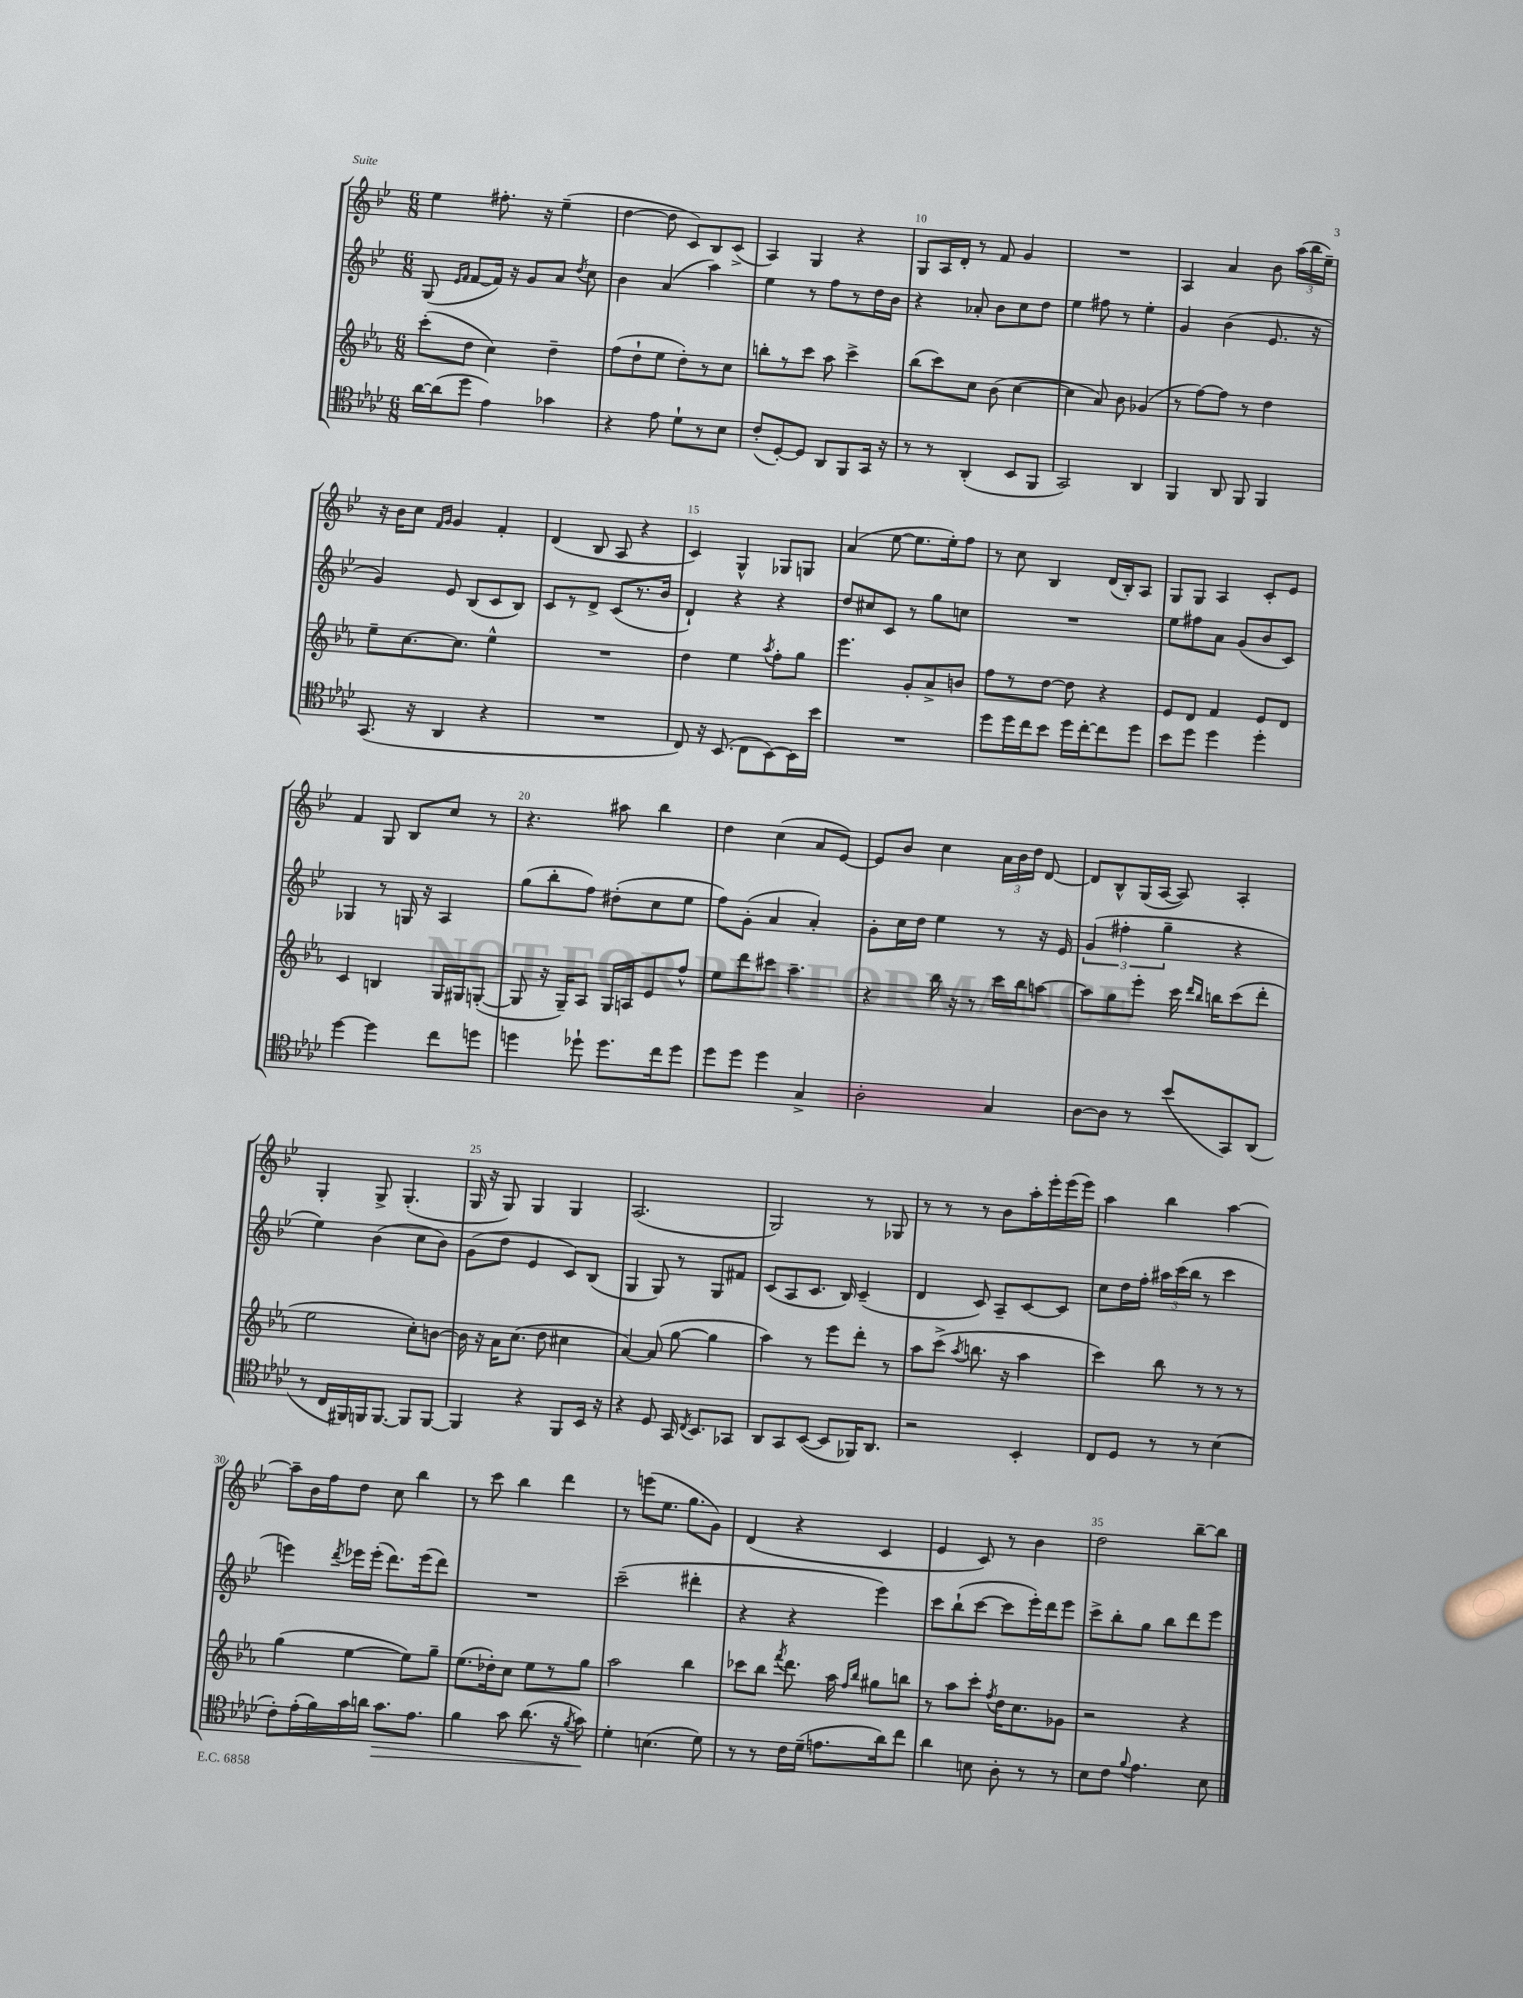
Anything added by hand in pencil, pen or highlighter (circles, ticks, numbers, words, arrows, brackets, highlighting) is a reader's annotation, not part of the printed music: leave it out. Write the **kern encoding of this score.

**kern	**kern	**kern	**kern
*staff4	*staff3	*staff2	*staff1
*clefC4	*clefG2	*clefG2	*clefG2
*k[b-e-a-d-]	*k[b-e-a-]	*k[b-e-]	*k[b-e-]
*M6/8	*M6/8	*M6/8	*M6/8
[16a-\LL	(8ccc'\L	(8G/	4ee-\
(16a-\]J	.	.	.
.	.	16qqe-/LL	.
.	.	16qqf/JJ	.
8dd-\J	8dd\J	[8f/L	.
4e-\)	4cc\)	16f/]Jk)	8.ff#'\
.	.	16r	.
.	.	8g/L	.
.	.	.	16r
4g-\	4dd~\	8a/J	(4ee-~\
.	.	8qdd/	.
.	.	8cc\	.
=	=	=	=
4r	(8ff\L	4b-\	[4dd\
.	8dd`\	.	.
8e-\	8ee-\J	(4a/	8dd\]
8d-`\L	8dd'\L)	.	8c/L)
8r	8r	4aa\)	8B-/
8B-\J	8cc\J	.	(8c^/J
=	=	=	=
(8c'/L	8bb'\L	4ee-\	4A/)
[8D-'/)	8r	.	.
8D-/]J	8ccc\J	8r	4G/
8AA-/L	8aa-\	8ff\L	.
8FF/	4ccc^\	8r	4r
16GG/Jk	.	16dd\L	.
16r	.	16b-\JJ	.
=	=	=	=
8r	(8bb-\L	4r	8G/L
8r	8ccc\)	.	16A/L
.	.	.	16d'/JJ
(4AA-'/	8cc\J	8a-'/	8r
.	(8b-\	8b-\L	8f/
8BB-/L	[4cc\	8cc\	4g/
8FF/J	.	8dd\J	.
=	=	=	=
2GG/)	4cc\]	4ee-\	2.r
.	8a-/)	8ff#\	.
.	8b-\	8r	.
4AA-/	(4g-/	4ee-'\	.
=	=	=	=
4FF/	8r	4g/	4A/
.	[8ff\L)	.	.
8AA-/	8ff\]J	(4b-\	4a/
8FF/	8r	.	.
4FF/	4dd\	8.e-/	8b-\
.	.	.	(24aa\LL
.	.	.	24bb-\
.	.	16r	.
.	.	.	24ee-~\JJ)
=	=	=	=
(8.GG/	8ee-~\L	4g/)	16r
.	.	.	16b-\LK
.	[8.cc\	.	8cc\J
16r	.	.	.
.	.	.	16qqf/LL
.	.	.	16qqg/JJ
4AA-/	.	8e-/	4g/
.	8.cc\]J	.	.
.	.	(8B-/L	.
4r	4ee-^^\	8c/	4f'/
.	.	8B-/J)	.
=	=	=	=
2.r	2.r	8c/L	(4d/
.	.	8r	.
.	.	8d^/J	8B-/
.	.	(8c/L	8A/
.	.	8.r	4r
.	.	16b-/Jk	.
=	=	=	=
8C/)	4dd\	4d`/)	4c/)
16r	.	.	.
(8.BB-/	.	.	.
.	4ee-\	4r	4G^^/
8C\L	.	.	.
.	8qaa-/	.	.
[8BB-\)	8ff'\L	4r	8G-/L
16BB-\]L	8gg\J	.	8G/J
16b-\JJ	.	.	.
=	=	=	=
2.r	4.eee-\	8dd/L	(4a/
.	.	8cc#/	.
.	.	8c/J	[8ee-\
.	8g'/L	8r	8.ee-\]L
.	8a-^/	8gg\L	.
.	.	.	16ee-'\k)
.	8b/J	8cc\J	8ff\J
=	=	=	=
8dd-\L	8ff\L	2.r	8r
16dd-\L	8r	.	8cc\
16cc\J	.	.	.
8b-\J	[8dd\J	.	4B-/
16dd-\LL	8dd\]	.	.
[16cc'\J	.	.	.
8cc\]	4r	.	(16d/LL
.	.	.	16B-'/J)
8dd-\J	.	.	8A/J
=	=	=	=
8b-\L	8e-/L	8ee-\L	8G/L
8dd-\J	8d/J	8ff#\	8G/J
4dd-\	4f/	8a\J	4A/
.	.	(8g/L	.
4dd-'\	8e-/L	8b-/	8c'/L
.	8d/J	8c/J)	8e-/J
=	=	=	=
[4dd-\	4c/	4G-/	4f/
4dd-\]	4B/	8r	8G/
.	.	16G/	8B-/L
.	.	16r	.
8cc\L	16G/LL	4A/	8cc/J
.	16G#/J	.	.
8dd\J	([8G'/J	.	8r
=	=	=	=
4dd\	8G/]	(8gg\L	4.r
.	16r	8bb-'\	.
.	16G~/LK)	.	.
8dd-`\	8A-/J	8ff\J)	.
8.dd-\L	16G/LL	(8dd#'\L	8aa#\
.	16A/J	.	.
.	8e-/	8cc\	4bb-\
16cc\k	.	.	.
8dd-\J	8ff^^/J	8ee-\J	.
=	=	=	=
8dd-\L	8ee-\L	8ff\L)	4dd\
8dd-\J	8ddd\	(8g'\J	.
4dd-\	8ccc#\J	4a/	(4cc\
.	4.aa-~\	.	.
4G^/	.	4a'/)	8a/L
.	.	.	[8e-/J)
=	=	=	=
2A-'\	4r	8g'\L	8e-/]L
.	.	16cc\L	8b-/J
.	.	16dd\JJ	.
.	16bb-\	4ee-\	4cc\
.	16r	.	.
.	8r	.	.
4G/	16ccc\LL	8r	24a\LL
.	.	.	24b-\
.	16bb-\J	.	.
.	.	.	24dd\JJ
.	[8aa\J	16r	[8d/
.	.	16e-/	.
=	=	=	=
[8A-\L	8aa\]L	(6g/	8d/]L
8A-\]J	8gg\	.	8B-^^/
.	.	6ff#'\	.
8r	8eee-'\J	.	(16G/L
.	.	.	[16A/JJ
.	.	6gg~\	.
(8b-/L	16ccc\	.	8A/])
.	16qqddd/LL	.	.
.	16qqbb-/JJ	.	.
.	16bb\LK	.	.
8GG/)	(8ccc\	4r	4A'/
(8AA-/J	8ddd'\J	.	.
=	=	=	=
8r	2ee-\	4ee-\)	4G'/
16C/LL	.	.	.
16FF#/)	.	.	.
16FF/J	.	(4b-\	8G^/
[8.FF/J	.	.	.
.	.	.	(4.G'/
8FF/]L	8cc'\L)	8cc\L	.
[8FF/J	[8b\J	8b-\J)	.
=	=	=	=
4FF/]	16b\]	(8g\L	16G/
.	16r	.	16r
.	16a-\LK	8dd\J	8G/)
.	(8.cc\J	.	.
4r	.	4e-/	4G/
.	8dd\	.	.
8FF/L	4cc#\	8c/L)	4G/
16BB-/Jk	.	(8B-/J	.
16r	.	.	.
=	=	=	=
4r	[4a-/)	4G/	(2.A/
8D-/	(8a-/]	8G/)	.
16GG/	[8gg\	8r	.
8qC/	.	.	.
8.BB-/L	.	.	.
.	4gg\]	8G/L	.
8GG-/J	.	8f#/J	.
=	=	=	=
8AA-/L	4aa-\)	(8c/L	2G/)
8GG/	.	8A/	.
([8BB-/J	8r	8.c/J	.
8BB-/]L	8eee-\L	.	.
.	.	16B-/)	.
16FF-/K)	8ddd'\J	(4c~/	8r
8.AA-/J	.	.	.
.	8r	.	8G-/
=	=	=	=
2r	8aa-\L	4d/	8r
.	(8ccc^\J	.	8r
.	8qaa-/	.	.
.	8.bb\	8c/)	8r
.	.	8A~/L	8b-\L
.	16r	.	.
4BB-'/	4aa-\	[8c/	16aa'\L
.	.	.	16eee-'\
.	.	8c/]J	(16eee-\
.	.	.	16eee-\JJ)
=	=	=	=
8C/L	4ccc\)	8cc\L	4aa\
8D-/J	.	16dd\L	.
.	.	16ff'\JJ	.
8r	8bb-\	24aa#\LL	4bb-\
.	.	(24ccc\	.
.	.	24bb-\JJ	.
8r	8r	8r	.
(4B-\	8r	4ccc\	[4aa\
.	8r	.	.
=	=	=	=
8c'\L)	(4gg\	4eee\)	8aa~\]L
(16e-'\L	.	.	16b-\L
16f\)	.	.	16ff\J
.	.	8qddd/	.
16g\	[4ee-\	16eee-\LL	8dd\J
16a\JJ	.	(16eee-'\JJ	.
8.g\L	.	8.ddd\L)	8cc\
.	8ee-\]L)	.	4bb-\
8.e-\J	.	(16eee-\k	.
.	8gg~\J	8ddd\J)	.
=	=	=	=
4f\	(8.ee-\L	2.r	8r
.	.	.	8ccc\
.	16dd-'\k)	.	.
8g\	8cc\J	.	4bb-\
(8.a-\	8ee-\L	.	.
.	8r	.	4ddd\
16r	.	.	.
8qf/	.	.	.
8g\)	8gg\J	.	.
=	=	=	=
4d-'\	2aa-\	(2ccc~\	8r
.	.	.	(8eee\L
(4.B\	.	.	8.ee-\J
.	.	.	8.gg\L
.	4bb-\	4ddd#'\	.
8d-\)	.	.	8g\J)
=	=	=	=
8r	8ccc-\L	4r	(4d/
8r	8bb-\J	.	.
.	8qfff/	.	.
16c\LL	8.ddd\	4r	4r
(16d-~\JJ	.	.	.
8.e\L	.	.	.
.	16aa-\	.	.
.	16qqff/LL	.	.
.	16qqbb-/JJ	.	.
.	8gg#\L	4eee-\)	4c/
16a-\k)	.	.	.
8cc\J	8bb\J	.	.
=	=	=	=
4a-\	8r	8ccc\L	4e-/
.	8aa-\L	(8bb-`\	.
8B\	8ccc'\J	[8ccc\J	8c/)
.	8qff/	.	.
8A-'\	16dd\LK	8ccc\]L	8r
.	8.cc\	.	.
8r	.	16eee-'\L)	4b-\
.	.	16ddd\J	.
8r	8g-\J	8eee-\J	.
=	=	=	=
8B-\L	2r	8ccc^\L	2dd\
8c\J	.	8bb-'\	.
8qqf/	.	.	.
4.e-\	.	8gg\J	.
.	.	8bb-\L	.
.	4r	8ddd\	[8bb-~\L
8B-\	.	8eee-\J	8bb-\]J
==	==	==	==
*-	*-	*-	*-
